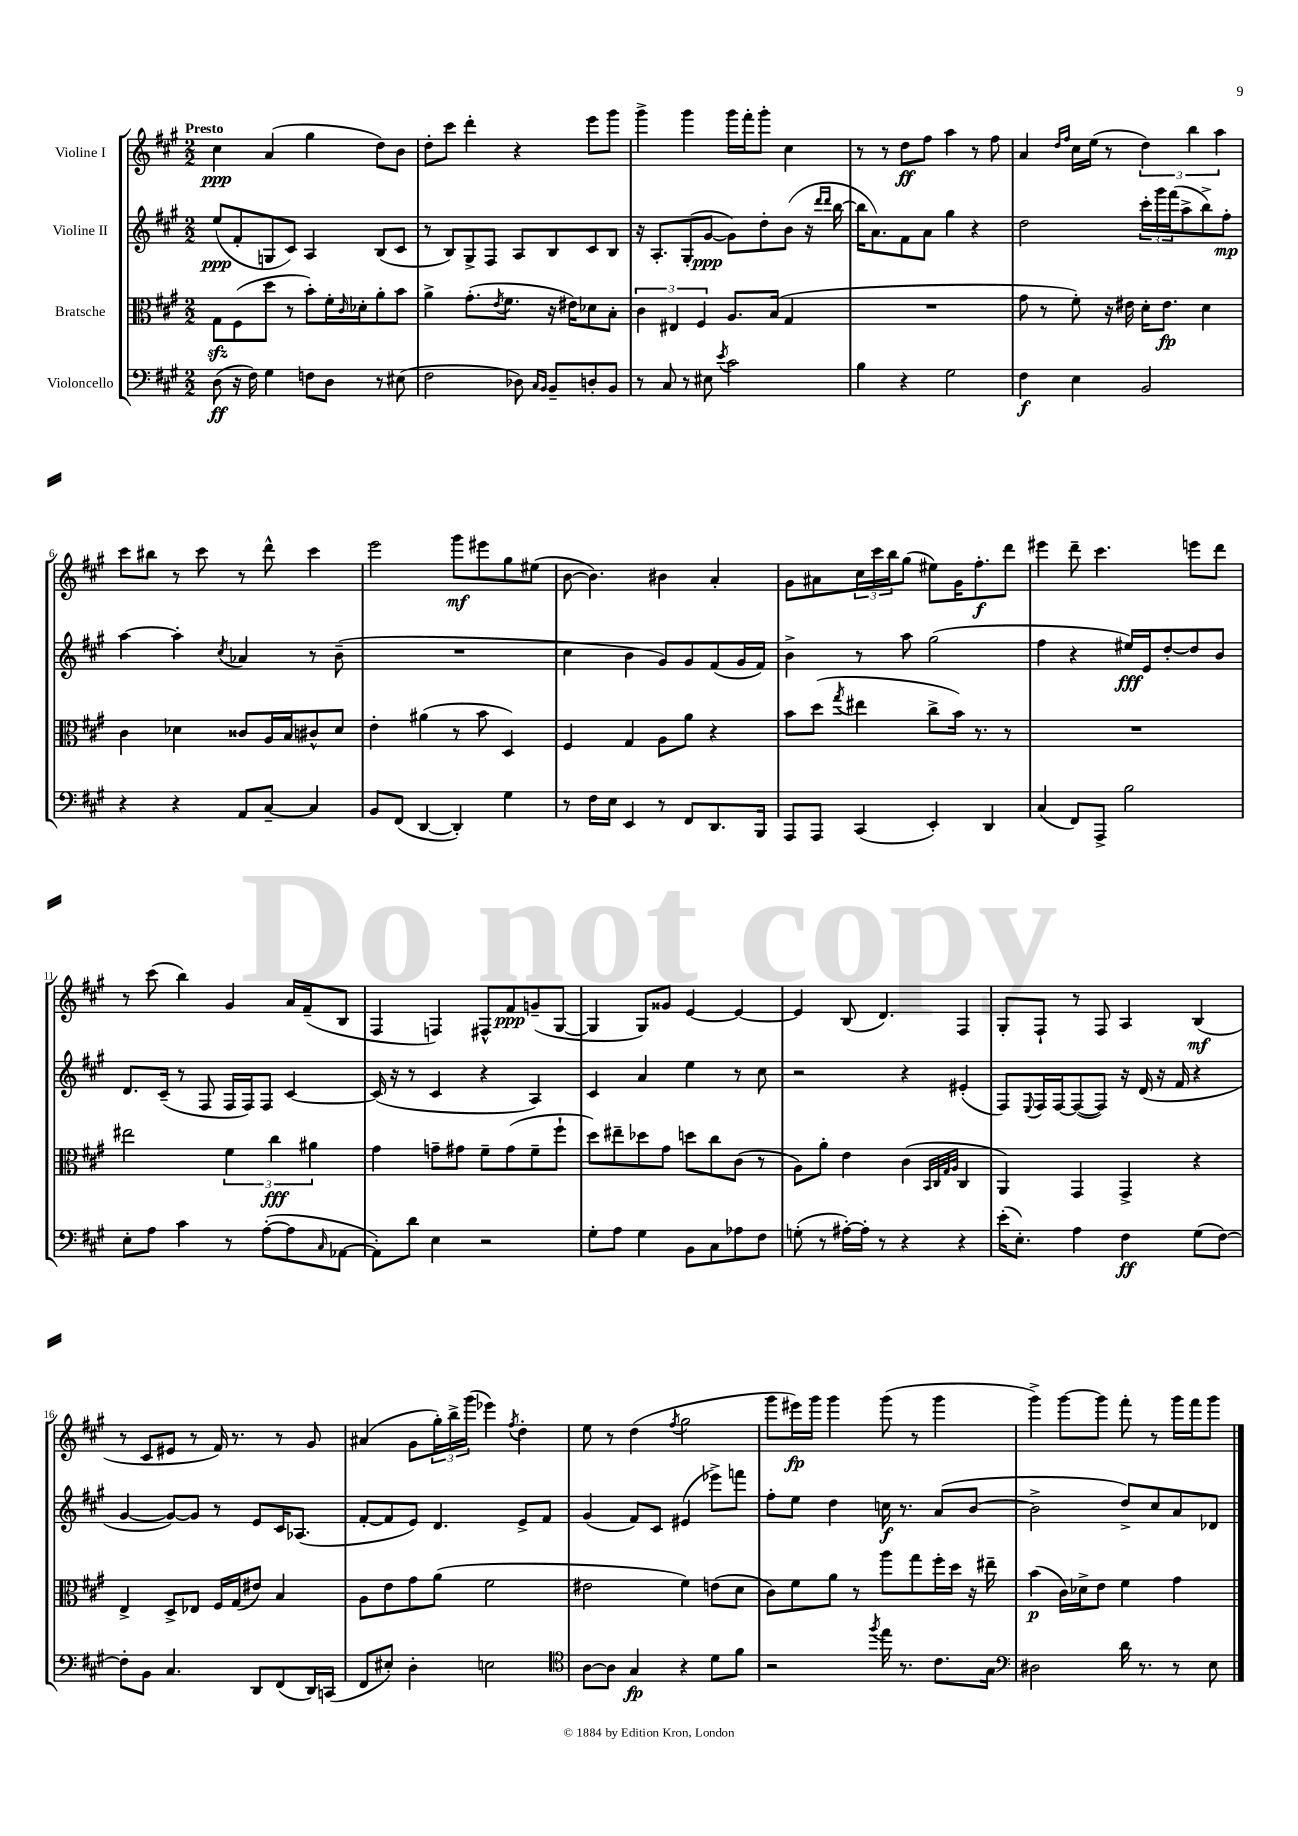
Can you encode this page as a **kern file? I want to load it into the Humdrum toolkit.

**kern	**kern	**kern	**kern
*staff4	*staff3	*staff2	*staff1
*clefF4	*clefC3	*clefG2	*clefG2
*k[f#c#g#]	*k[f#c#g#]	*k[f#c#g#]	*k[f#c#g#]
*M2/2	*M2/2	*M2/2	*M2/2
(8D	8G#	(8ee	4cc#
16r	(8F#	8f#'	.
16F#)	.	.	.
4G#	8dd	8G	(4a
.	8r	8c#)	.
8F	8b')	4A	4gg#
8D	16f#'	.	.
.	16qqc#	.	.
.	16d-'	.	.
8r	8a'	(8B	8dd)
(8E#	8b	8c#	8b
=	=	=	=
2F#	4a^	8r	8dd'
.	.	8B)	8ccc#
.	(8.g#'	8G#^	4ddd'
.	.	8F#	.
.	8qe	.	.
.	8.f#	.	.
8D-)	.	8A	4r
16qqC#	.	.	.
16qqBB	.	.	.
8BB~	16r	8B	.
.	16e#)	.	.
8D'	8d-	8c#	8eee
8BB	8B'	8B	8ggg#
=	=	=	=
8r	6c#	16r	4ggg#^
.	.	8.A'	.
8C#	.	.	.
.	6E#	.	.
8r	.	(8G#'	4ggg#
.	6F#	.	.
8E#	.	[8g#	.
8qe	.	.	.
2c#	8.A	8g#])	16ggg#
.	.	.	16fff#'
.	.	8dd'	8ggg#'
.	(16B	.	.
.	4G#	(8b	4cc#
.	.	16r	.
.	.	16qqddd	.
.	.	16qqddd	.
.	.	[16bb	.
=	=	=	=
4B	1r	16bb]	8r
.	.	8.a)	.
.	.	.	8r
4r	.	8f#	8dd
.	.	8a	8ff#
2G#	.	4gg#	4aa
.	.	4r	8r
.	.	.	8ff#
=	=	=	=
4F#	8g#	2dd	4a
.	8r	.	.
.	.	.	16qqdd
.	.	.	16qqff#
4E	8f#')	.	16cc#
.	.	.	(16ee
.	16r	.	8r
.	16e#	.	.
2BB	16d'	24ccc#'	6dd)
.	.	24ggg#	.
.	8.e#	.	.
.	.	(24fff#	.
.	.	8aa^	.
.	.	.	6bb
.	4d	8bb^)	.
.	.	.	6aa
.	.	8ff#'	.
=	=	=	=
4r	4c#	[4aa	8ccc#
.	.	.	8bb#
4r	4d-	4aa']	8r
.	.	.	8ccc#
.	.	8qcc#	.
8AA	8c##	4a-	8r
[8C#~	16A	.	8ddd^^
.	16B	.	.
4C#]	8c#^^	8r	4ccc#
.	8d-	(8b~	.
=	=	=	=
8BB	4e'	1r	2eee
(8FF#	.	.	.
[4DD	(4a#	.	.
4DD'])	8r	.	8ggg#
.	8b	.	8eee#
4G#	4D)	.	8gg#
.	.	.	(8ee#
=	=	=	=
8r	4F#	4cc#	[8b
16F#	.	.	4.b])
16E	.	.	.
4EE	4G#	4b	.
8r	8A	8g#)	4b#
8FF#	8a	8g#	.
8.DD	4r	(8f#	4a'
.	.	16g#	.
16BBB	.	16f#)	.
=	=	=	=
8AAA	8b	4b^	8g#
8AAA	(8dd	.	8a#
.	8qgg#	.	.
(4CC#	4ee#	8r	24cc#
.	.	.	24ccc#
.	.	.	24bb
.	.	8aa	(8gg#
4EE')	8cc#^	(2gg#	8ee#)
.	16b)	.	16g#
.	8.r	.	8.ff#'
4DD	.	.	.
.	8r	.	8ddd
=	=	=	=
(4C#	1r	4ff#	4eee#
8FF#)	.	4r	8ddd~
8AAA^	.	.	4.ccc#
2B	.	16ee#)	.
.	.	16e	.
.	.	[8dd'	.
.	.	8dd]	8eee
.	.	8b	8ddd
=	=	=	=
8E'	2ee#	8.d	8r
8A	.	.	(8ccc#
.	.	(16c#~	.
4c#	.	8r	4bb)
.	.	8F#	.
8r	6f#	16F#	4g#
.	.	16F#)	.
([8A'	.	8F#	.
.	6cc#	.	.
8A]	.	[4c#	16a
.	.	.	(16f#~
.	6a#	.	.
16qqC#	.	.	.
[8AA-	.	.	8B
=	=	=	=
8AA-'])	4g#	(16c#]	4F#
.	.	16r	.
8d	.	8r	.
4E	8g~	4c#	4F)
.	8g#	.	.
2r	8f#~	4r	8F#^^
.	(8g#	.	8f#
.	8f#~	4A)	(8g~
.	8ff#`	.	[8G#
=	=	=	=
8G#'	8dd)	4c#	4G#]
8A	8ee#~	.	.
4G#	8dd-	4a	8G#)
.	8g#	.	8g##
8BB	8dd	4ee	[4e
8C#	8cc#	.	.
8A-	(8c#	8r	4e_
8F#	8r	8cc#	.
=	=	=	=
(8G'	8A)	2r	4e]
8r	8a'	.	.
[16A#')	4e	.	(8B
16A#']	.	.	.
8r	.	.	4.d)
4r	(4c#	4r	.
.	32qqBB	.	.
.	32qqC#	.	.
.	32qqG#	.	.
.	32qqA	.	.
4r	4C#	(4e#'	4F#
=	=	=	=
(16e'	4AA)	8F#)	8G#'
8.E')	.	.	.
.	.	8qqE	.
.	.	16F#	8F#`
.	.	[16F#	.
4A	4GG#	(8F#_	8r
.	.	8F#])	8F#
4F#	4GG#^	16r	4A
.	.	(16d	.
.	.	16r	.
.	.	16f#	.
(8G#	4r	4r	(4B
[8F#)	.	.	.
=	=	=	=
8F#']	4E^	[4g#	8r
8BB	.	.	8c#
4.C#	8D^	8g#_)	8e#
.	8E-	8g#]	8r
.	16F#	8r	16f#)
.	(16G#	.	8.r
8DD	8e#)	8e	.
(8FF#	4B	16c#	8r
.	.	(8.A-	.
16DD)	.	.	8g#
(16CC	.	.	.
=	=	=	=
8FF#	8A	[8f#'	(4a#
8E#')	8e	8f#]	.
4D'	8g#	8e)	8g#
.	(8a	4.d	24gg#')
.	.	.	24bb^
.	.	.	(24ggg#
2E	2f#	.	4eee-)
.	.	.	8qff#
.	.	8e^	4dd'
.	.	8f#	.
=	=	=	=
*clefC4	*	*	*
[8A	2e#	(4g#	8ee
8A]	.	.	8r
4G#	.	8f#)	(4dd
.	.	8c#	.
.	.	.	8qff#
4r	4f#)	(4e#	2gg#
8d	(8e	8eee-^)	.
8f#	8d	8fff	.
=	=	=	=
2r	8c#)	8ff#'	8ggg#
.	8f#	8ee	16eee#)
.	.	.	16ggg#
.	8a	4dd	4ggg#
.	8r	.	.
8qff#	.	.	.
16ee	8aa	16cc	(8ggg#
8.r	.	8.r	.
.	8gg#	.	8r
8.c#	16ff#'	(8a	4ggg#
.	16dd	.	.
.	16r	[8b	.
16G#	16ee#~	.	.
=	=	=	=
*clefF4	*	*	*
2D#	(4b	2b^]	4ggg#^)
.	16c#)	.	[8ggg#
.	16d-^	.	.
.	8e	.	8ggg#]
16d	4f#	8dd^)	8fff#'
8.r	.	.	.
.	.	8cc#	8r
8r	4g#	8a	16ggg#
.	.	.	16fff#
8E	.	8d-	8ggg#
==	==	==	==
*-	*-	*-	*-
